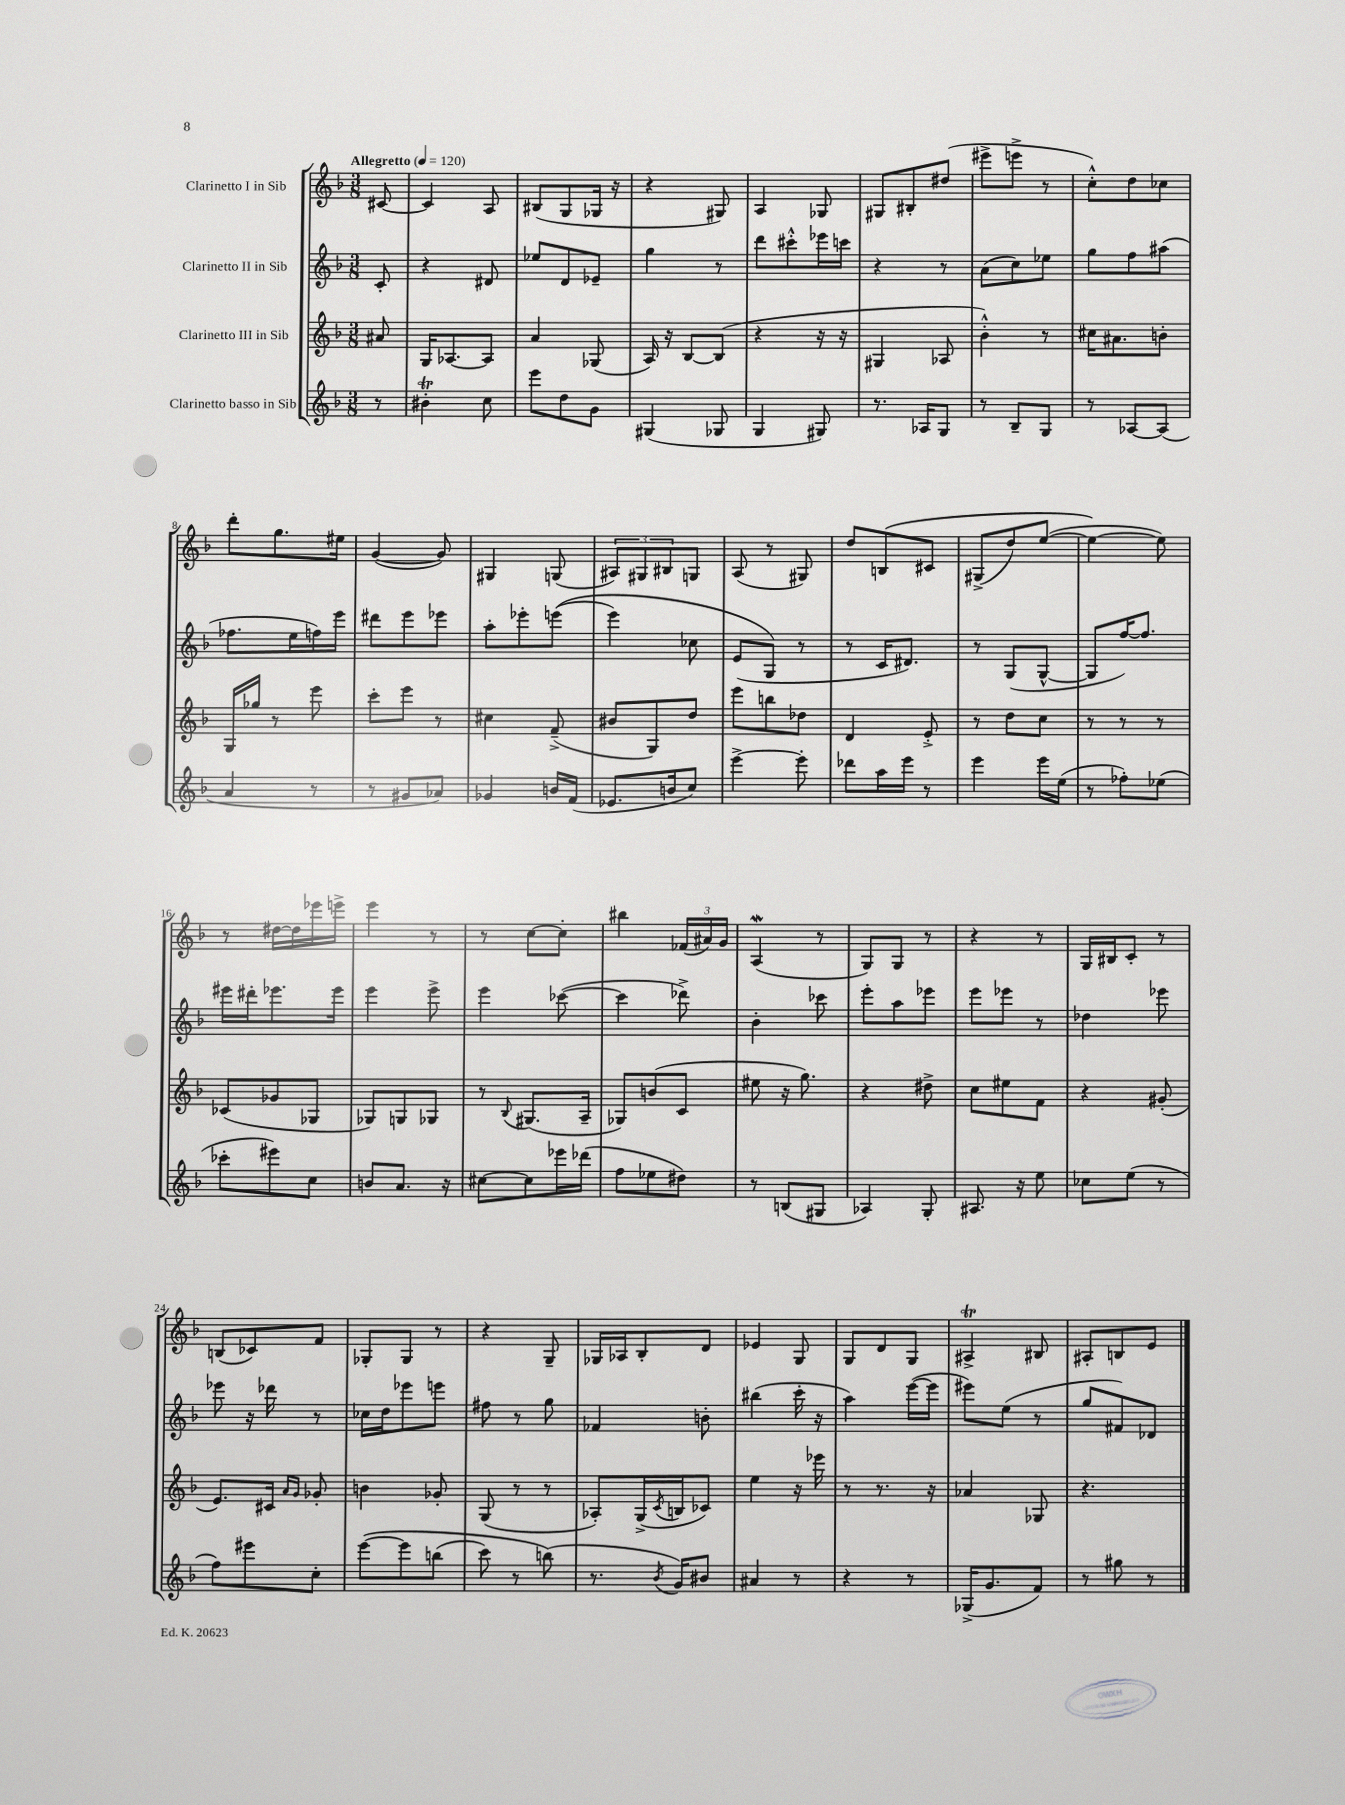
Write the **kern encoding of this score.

**kern	**kern	**kern	**kern
*staff4	*staff3	*staff2	*staff1
*clefG2	*clefG2	*clefG2	*clefG2
*k[b-]	*k[b-]	*k[b-]	*k[b-]
*M3/8	*M3/8	*M3/8	*M3/8
*MM120	*MM120	*MM120	*MM120
8r	8a#/	8c'/	[8c#/
=	=	=	=
4b#'\	16G/LK	4r	4c#/]
.	[8.A-/	.	.
8cc\	8A-/]J	8d#/	8A/
=	=	=	=
8eee\L	4a/	8ee-/L	(8B#/L
8dd\	.	8d/	8G/
8g\J	(8G-/	8e-~/J	16G-/Jk
.	.	.	16r
=	=	=	=
(4G#/	16A/)	4gg\	4r
.	16r	.	.
.	[8B-/L	.	.
8G-/	(8B-/]J	8r	8G#/)
=	=	=	=
4G/	4r	8ddd\L	4A/
.	.	8ccc#'^^\	.
8G#/)	16r	16eee-\L	8G-/
.	16r	16ccc\JJ	.
=	=	=	=
8.r	4G#/	4r	8G#/L
.	.	.	8B#'/
16A-/LK	.	.	.
8G/J	8A-/	8r	(8dd#/J
=	=	=	=
8r	4b-'^^\)	(8a\L	8eee#^\L
8B-~/L	.	8cc\)	8eee^\J
8G/J	8r	8ee-\J	8r
=	=	=	=
8r	16cc#\LK	8gg\L	8cc'^^\L)
.	8.a#\	.	.
[8A-/L	.	8ff\	8dd\
(8A-/]J	8b'\J	(8aa#\J	8cc-\J
=	=	=	=
4a/	16G/LL	8.ff-\L	8ddd'\L
.	16gg-/JJ	.	.
.	8r	.	8.gg\
.	.	16ee\L	.
8r	8eee\	16ff\)	.
.	.	16eee\JJ	16ee#\Jk
=	=	=	=
8r	8ccc'\L	8ddd#\L	([4g/
8g#/L	8eee\J	8eee\	.
8a-/J)	8r	8eee-\J	8g/])
=	=	=	=
4g-/	4cc#\	8aa'\L	4G#/
.	.	8eee-'\	.
16b/LL	(8f~^/	&((8eee\J	(8G/
(16f/JJ	.	.	.
=	=	=	=
8.e-/L	8b#/L	4eee\)	12A#/L)
.	.	.	12G#/
.	8G/)	.	.
.	.	.	12B#/
16b/k	.	.	.
8cc/J)	8dd/J	8cc-\	8G/J
=	=	=	=
[4eee^\	8eee\L	(8e/L	(8A/
.	8bb\	8G/J&)	8r
8eee'\]	8dd-\J	8r	8G#/)
=	=	=	=
8ddd-\L	4d/	8r	8dd/L
16aa\L	.	16c/LK	&(8B/
16eee\JJ	.	8.d#/J)	.
8r	8e'^/	.	8c#/J
=	=	=	=
4eee\	8r	8r	(8G#^/L
.	8dd\L	(8G/L	8dd/)
16eee\LL	8cc\J	[8G^^/J	([8ee/J
(16ee\JJ	.	.	.
=	=	=	=
8r	8r	8G/]L	4ee\_&)
8ff-'\L)	8r	[16ff/K)	.
.	.	8.ff/]J	.
(8ee-\J	8r	.	8ee\])
=	=	=	=
8ccc-'\L	(8c-/L	16eee#\LL	8r
.	.	16ddd#'\J	.
8eee#\)	8g-/	8.eee-\	[16dd#\LL
.	.	.	16dd#\]
8cc\J	8G-/J	.	16eee-\
.	.	16eee-\Jk	16eee^\JJ
=	=	=	=
8b/L	8G-/L)	4eee\	4eee\
8.a/J	8G/	.	.
.	8G-/J	8eee^\	8r
16r	.	.	.
=	=	=	=
[8cc#\L	8r	4eee\	8r
.	8qqB-/	.	.
8cc#\]	(8.G#/L	.	[8cc\L
16eee-\L	.	([8ccc-\	8cc'\]J
(16ddd-\JJ	16A~/Jk	.	.
=	=	=	=
8ff\L	8G-/L)	4ccc-\]	4bb#\
8ee-\	(8b/	.	.
8dd#\J)	8c/J	8ddd-^\)	(24f-/LL
.	.	.	24a#/)
.	.	.	24g/JJ
=	=	=	=
8r	8ee#\	4b-'\	(4A/
(8B/L	16r	.	.
.	8.gg\)	.	.
8G#/J	.	8ccc-\	8r
=	=	=	=
4A-/)	4r	8eee'\L	8G/L)
.	.	8aa\	8G/J
8G'/	8dd#^\	8eee-\J	8r
=	=	=	=
8.A#/	8cc\L	8eee\L	4r
.	8ee#\	8eee-\J	.
16r	.	.	.
8ee\	8f\J	8r	8r
=	=	=	=
8cc-\L	4r	4dd-\	16G/LL
.	.	.	16B#/J
(8ee\J	.	.	8c'/J
8r	(8g#'/	8eee-\	8r
=	=	=	=
8ff\L)	8.e/L)	8eee-\	(8B/L
8eee#\	.	16r	8c-/)
.	16c#/Jk	16ddd-\	.
.	16qqa/LL	.	.
.	16qqg/JJ	.	.
8cc'\J	8g-'/	8r	8f/J
=	=	=	=
&([8eee\L	4b\	16cc-\LL	8G-'/L
.	.	16dd\J	.
8eee\]	.	8eee-\	8G-/J
(8bb\J	8g-'/	8eee\J	8r
=	=	=	=
8ccc\)	(8G/	8ff#\	4r
8r	8r	8r	.
(8bb\&)	8r	8gg\	8G~/
=	=	=	=
8.r	8A-'/L)	4f-/	16G-/LL
.	.	.	16A-/J
.	(16G^/L	.	8B-'/
8qb-/	8qc/	.	.
16g/LK)	16B/J	.	.
8b#/J	8c-/J)	8b'\	8d/J
=	=	=	=
4a#/	4ee\	(4bb#\	4e-/
8r	16r	16ccc'\	8G/
.	16eee-\	16r	.
=	=	=	=
4r	8r	4aa\)	8G/L
.	8.r	.	8d/
8r	.	([16eee\LL	8G/J
.	16r	16eee\]JJ	.
=	=	=	=
(16G-^/LK	4a-/	8eee#\L)	4A#^/
8.g/	.	.	.
.	.	(8ee\J	.
8f/J)	8G-/	8r	8B#/
=	=	=	=
8r	4.r	8gg/L	8A#'/L
8gg#\	.	8f#/)	8B/
8r	.	8d-/J	8e/J
==	==	==	==
*-	*-	*-	*-
